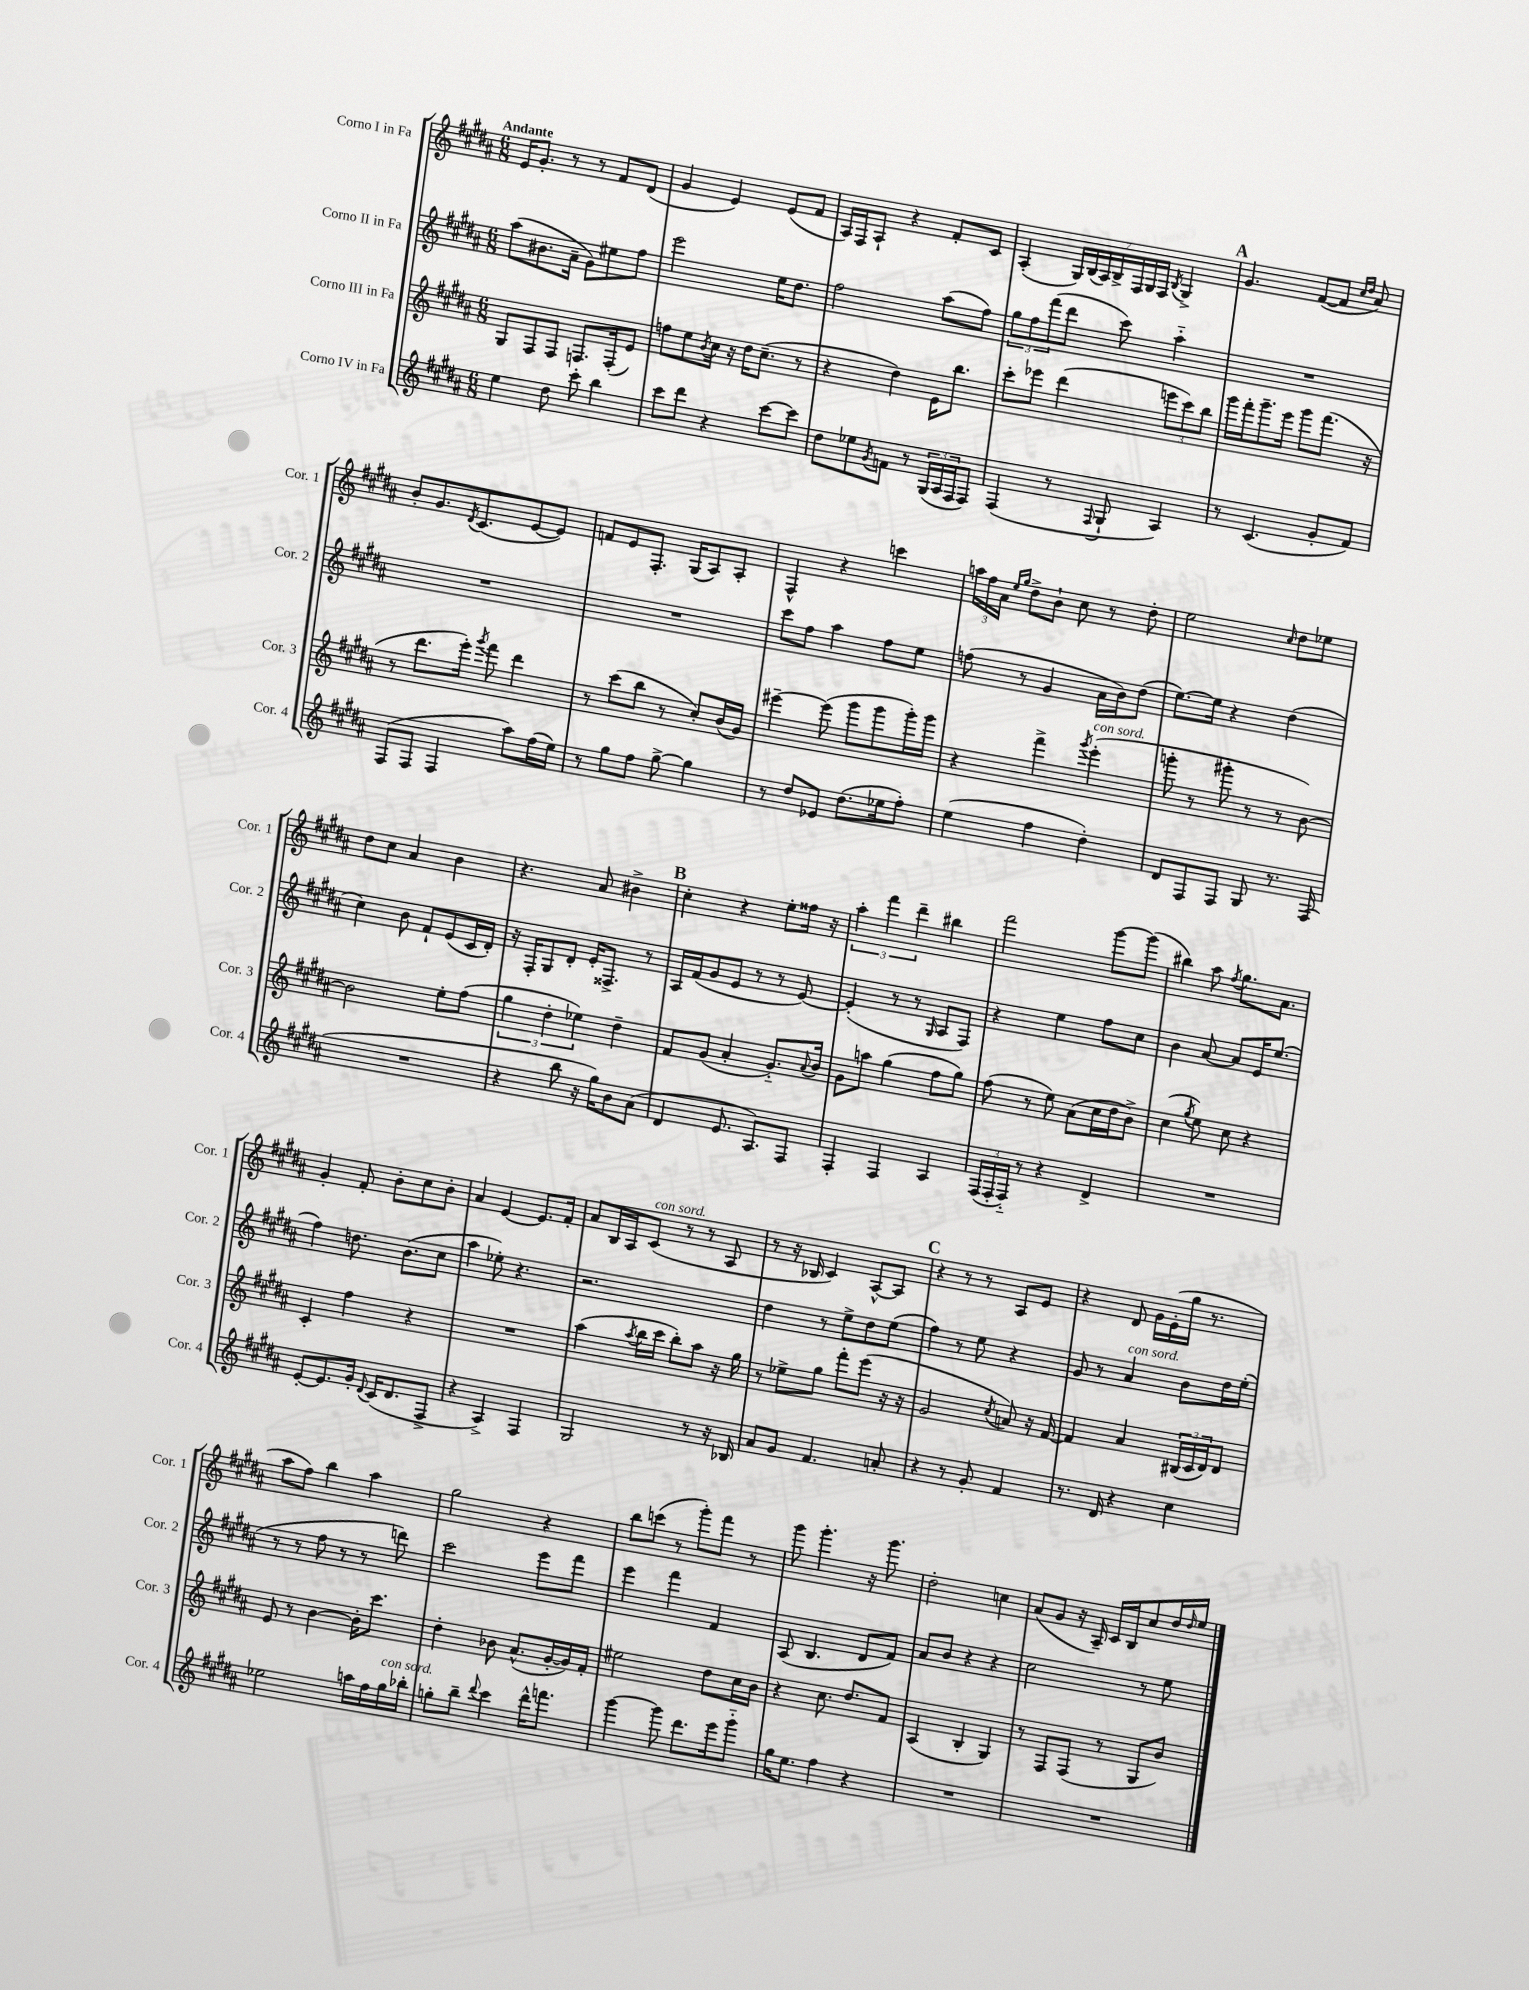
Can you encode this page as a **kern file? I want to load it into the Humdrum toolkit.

**kern	**kern	**kern	**kern
*staff4	*staff3	*staff2	*staff1
*clefG2	*clefG2	*clefG2	*clefG2
*k[f#c#g#d#a#]	*k[f#c#g#d#a#]	*k[f#c#g#d#a#]	*k[f#c#g#d#a#]
*M6/8	*M6/8	*M6/8	*M6/8
4ee\	8G#/L	(8aa#\L	16e/LK
.	.	.	8.g#'/J
.	8F#/	8.b#\	.
8dd#\	8F#/J	.	8r
.	.	16a#~\Jk	.
8ccc#'\	8.F/L	8g#\L)	8r
4bb\	.	8ee#\	8f#/L
.	(16F'/k	.	.
.	8e/J)	8ff#\J	(8d#/J
=	=	=	=
8ccc#\L	8ff\L	2eee\	4g#/
8ddd#\J	8ee\	.	.
.	8qb/	.	.
4r	16cc#\Jk	.	4e/)
.	16r	.	.
.	16dd#\LK	.	.
.	(8.cc#~\J	.	.
[8ccc#\L	.	16ee\LK	(8e/L
.	.	8.dd#\J	.
8ccc#\]J	8r	.	8f#/J
=	=	=	=
8dd#\L	4r	2ff#\	16A#/LL)
.	.	.	16F#/J
8ee-\	.	.	8A#`/J
8qg#/	.	.	.
8f\J	4dd#\)	.	4r
8r	.	.	.
(24G#/LL	16e\LK	(8aa#\L	8f#'/L
24A#/	.	.	.
.	8.bb\J	.	.
24F#/J	.	.	.
8F#/J)	.	8ff#\J)	8c#/J
=	=	=	=
(4F#/	8ccc#'\L	12gg#\L	(4A#'/
.	.	12ff#\	.
.	8eee-\J	.	.
.	.	(12fff#\	.
8r	(4ddd#\	8ddd#\J	28G#/LL)
.	.	.	(28B/
.	.	.	28A#/)
.	.	.	28B^/
8qqF#/	.	.	.
8G#`/	.	8ccc#\)	.
.	.	.	28F#/
.	.	.	28G#/
.	.	.	28F#/JJ
.	.	.	8qB/
4A#/)	12eee\L	4aa#'~\	4G#^/
.	12ccc#\)	.	.
.	12bb\J	.	.
=	=	=	=
8r	16ggg#\LL	2.r	4.g#/
.	16fff#'\J	.	.
(4.c#/	8.ggg#~\	.	.
.	16eee\Jk	.	.
.	8ggg#\L	.	([8f#/L
8g#'/L	(8.fff#\J	.	8f#/]J
.	.	.	16qqcc#/LL
.	.	.	16qqdd#/JJ
8f#/J)	.	.	8a#/)
.	16r	.	.
=	=	=	=
(8F#/L	8r	2.r	8b'/L
8F#/J	8.ddd#\L	.	8.g#/
4F#/	.	.	.
.	.	.	8qd#/
.	16eee'\Jk)	.	(8.c#/
.	8qggg#/	.	.
.	8fff#\	.	.
8aa#\L)	4ddd#\	.	[8e/
(16ff#\L	.	.	8e/]J)
16ee\JJ)	.	.	.
=	=	=	=
8r	8r	2.r	8f/L
8gg#\L	(8ccc#\L	.	8e/
8ff#\J	8bb\J	.	8.F#'/J
[8gg#^\	8r	.	.
.	.	.	(16G#/LK
4gg#\]	8cc#'/L)	.	8A#/)
.	(16b/L	.	8A#'/J
.	16g#/JJ)	.	.
=	=	=	=
8r	[4eee#~\	8ccc#\L	4F#^^/
8dd#/L	.	8ff#\J	.
8e-/J	(8eee#\]	4aa#\	4r
(8.dd#\L	8ggg#\L	.	.
.	8ggg#\	8ff#\L	4ccc\
16ee-\k	.	.	.
8ff#'\J)	16ggg#'\L)	8ee\J	.
.	16ggg#\JJ	.	.
=	=	=	=
(4ee\	4r	(8ff\	24aa\LL
.	.	.	24ff#\
.	.	.	24a#\JJ
.	.	.	16qqee/LL
.	.	.	16qqgg#/JJ
.	.	8r	8dd#^\L
4ff#\	4fff#^\	4g#/	8b`\J
.	.	.	8cc#\
.	8qggg#/	.	.
4dd#'\)	(4eee'\	16a#\LL	8r
.	.	16b\J)	.
.	.	(8dd#\J	8dd#'\
=	=	=	=
8d#/L	8ggg'\	[8.ee\L)	2ee\
8F#/	8r	.	.
.	.	16ee\]Jk	.
8F#/J	8ggg#'\	4r	.
8G#/	8r	.	.
.	.	.	16qqcc#/
8.r	8r	(4dd#\	8dd#\L
.	[8b\)	.	8ee-\J
(16F#/	.	.	.
=	=	=	=
2.r	2b\]	4cc#\)	8dd#\L
.	.	.	8cc#\J
.	.	8b\	4a#/
.	.	8f#`/L	.
.	8ee'\L	(8e/	4b\
.	(8ff#\J	16c#/L	.
.	.	16d#'/JJ)	.
=	=	=	=
4r	6gg#\	16r	4.r
.	.	16F#'/LK	.
.	.	8G#/	.
.	6dd#'\	.	.
8bb\	.	8d#'/J	.
.	6ee-\)	.	.
16r	.	16e'/LK	8a#/
16gg#\LK)	.	8.F##^/J	.
8b\	4dd#~\	.	4b#^\
(8a#\J	.	8r	.
=	=	=	=
4d#/	8f#/L	16A#/LL	4cc#'\
.	.	(16f#/J	.
.	(8g#/J	8g#/	.
8.e/	4a#'/	8e/J	4r
.	.	8r	.
8.A#/L)	.	.	.
.	8.g#'~/L)	8r	8ee'\L
8F#/J	.	[8e/)	16ff##\Jk
.	8qqa#/	.	.
.	16b/Jk	.	16r
=	=	=	=
4F#'/	8g#\L	(4e'/]	6aa#'\
.	8aa\J	.	.
.	.	.	6fff#\
4F#/	(4gg#\	8r	.
.	.	.	6ddd#~\
.	.	8r	.
.	.	16qqG#/	.
4A#/	8ff#\L	8A#/L	4bb#\
.	8gg#\J)	8F#/J)	.
=	=	=	=
(24F#/LL	(8ff#\	4r	2fff#\
24F#'/	.	.	.
24F#'~/JJ)	.	.	.
8r	8r	.	.
4r	8ee\)	4ee\	.
.	(8a#\L	.	.
4d#^/	16cc#\L	8ff#\L	[8ggg#\L
.	16dd#\J	.	.
.	8b^\J)	8cc#\J	(8ggg#\]J
=	=	=	=
2.r	(4cc#\	4b\	4bb#\)
.	8qgg#/	.	.
.	8ee\)	[8a#/	8aa#\
.	.	.	8qff#/
.	8cc#\	8a#/]L	8.gg#\L
.	4r	16e/K	.
.	.	(8.ee/J	8.a#\J
=	=	=	=
[8e'/L	4c#'/	4ff#\)	4g#'/
8.e/]	.	.	.
.	4ff#\	8.dd\	8f#'/
16g#'/Jk	.	.	.
8qqd#/	.	.	.
(16c#/LK	.	.	8b'\L
8.d#/	.	(8.b\L	.
.	4r	.	8cc#\
8F#^/J	.	8cc#\J	8b'\J
=	=	=	=
4r	2.r	4aa#\	4a#/
4A#^/)	.	8ee-'\)	[4e/
.	.	4.r	.
4F#/	.	.	8.e/]L
.	.	.	16f#'/Jk
=	=	=	=
2G#/	(4aa#\	2.r	8a#/L
.	.	.	16B/L
.	.	.	16A#/J
.	8qaa#/	.	.
.	16bb\LL	.	(8c#/J
.	16ccc#\JJ	.	.
.	8bb'\L)	.	8r
8r	8aa#\J	.	8r
16r	16r	.	8A#/
16B-/	16gg#\	.	.
=	=	=	=
8a#/L	8r	4dd#\	8r
8g#/J	8ee-^\L	.	16r
.	.	.	16B-/
4.f#/	8gg#\J	8r	4c#/)
.	8fff#'\L	8ee^\L	.
.	(8eee\J	8dd#\	[8A#^^/L
8a'/	16r	(8ee\J	8A#/]J
.	16r	.	.
=	=	=	=
4r	2g#/	4ff#\)	4r
8r	.	8r	8r
8g#'/	.	8ee\	8r
.	8qcc#/	.	.
4f#/	8a/)	4r	8A#/L
.	16r	.	8e/J
.	[16f#/	.	.
=	=	=	=
8.r	4f#/]	8g#/	4r
.	.	8r	.
16d#/	.	.	.
4r	4a#/	4a#/	8d#/
.	.	.	16g#\LL
.	.	.	(16e'\
4cc#\	(24B#/LL	8b\L	16gg#\JJ
.	24c#/	.	.
.	.	.	8.r
.	24d#/J)	.	.
.	8d#/J	16dd#\L	.
.	.	(16ee'\JJ	.
=	=	=	=
2ee-\	8e/	8r	8aa#\L
.	8r	8r	8ff#\J)
.	[4b\	8ff#\	4bb\
.	.	8r	.
16aa\LL	16b'\]LK	8r	4aa#\
16ff#\	8.ccc#\J	.	.
16gg#\	.	8ddd\)	.
16bb-'\JJ	.	.	.
=	=	=	=
8gg'\L	4dd#'\	2ccc#\	2gg#\
8bb~\J	.	.	.
8qqddd#/	.	.	.
4ccc#\	8b-\	.	.
.	(8.a#^^/L	.	.
16ddd#^^\LK	.	8eee\L	4r
8.fff\J	[16g#'/L	.	.
.	16g#/])	8fff#\J	.
.	16f#'/JJ	.	.
=	=	=	=
[4ggg#\	2ee#\	4eee\	8bb\L
.	.	.	(8ccc\J
8ggg#\]	.	4fff#\	8r
8.ddd#\L	.	.	8ggg#'\L)
.	8dd#\L	4f#/	8fff#\J
16eee\k	.	.	.
8ggg#'~\J	16cc#\L	.	8r
.	16b\JJ	.	.
=	=	=	=
16gg#\LK	4r	(8A#/	8ggg#\
8.ee\J	.	.	.
.	.	4.B/	4.ggg#'\
4ff#\	8.cc#\	.	.
.	8.dd#/L	.	.
4r	.	8d#/L	16r
.	.	.	8.ggg#\
.	8f#/J	8f#/J)	.
=	=	=	=
2.r	(4A#/	8a#/L	2dd#'\
.	.	8b/J	.
.	4B'/	4r	.
.	4G#/)	4r	4cc\
=	=	=	=
2.r	8r	2cc#\	(8a#/L
.	8F#/L	.	8g#/J
.	(8F#/J	.	16r
.	.	.	16A#~/)
.	8r	.	16c#/LL
.	.	.	16B/J
.	8G#/L	8r	8cc#/
.	8b/J)	8ee\	16dd#/L
.	.	.	16qqdd#/
.	.	.	16ee/JJ
==	==	==	==
*-	*-	*-	*-
